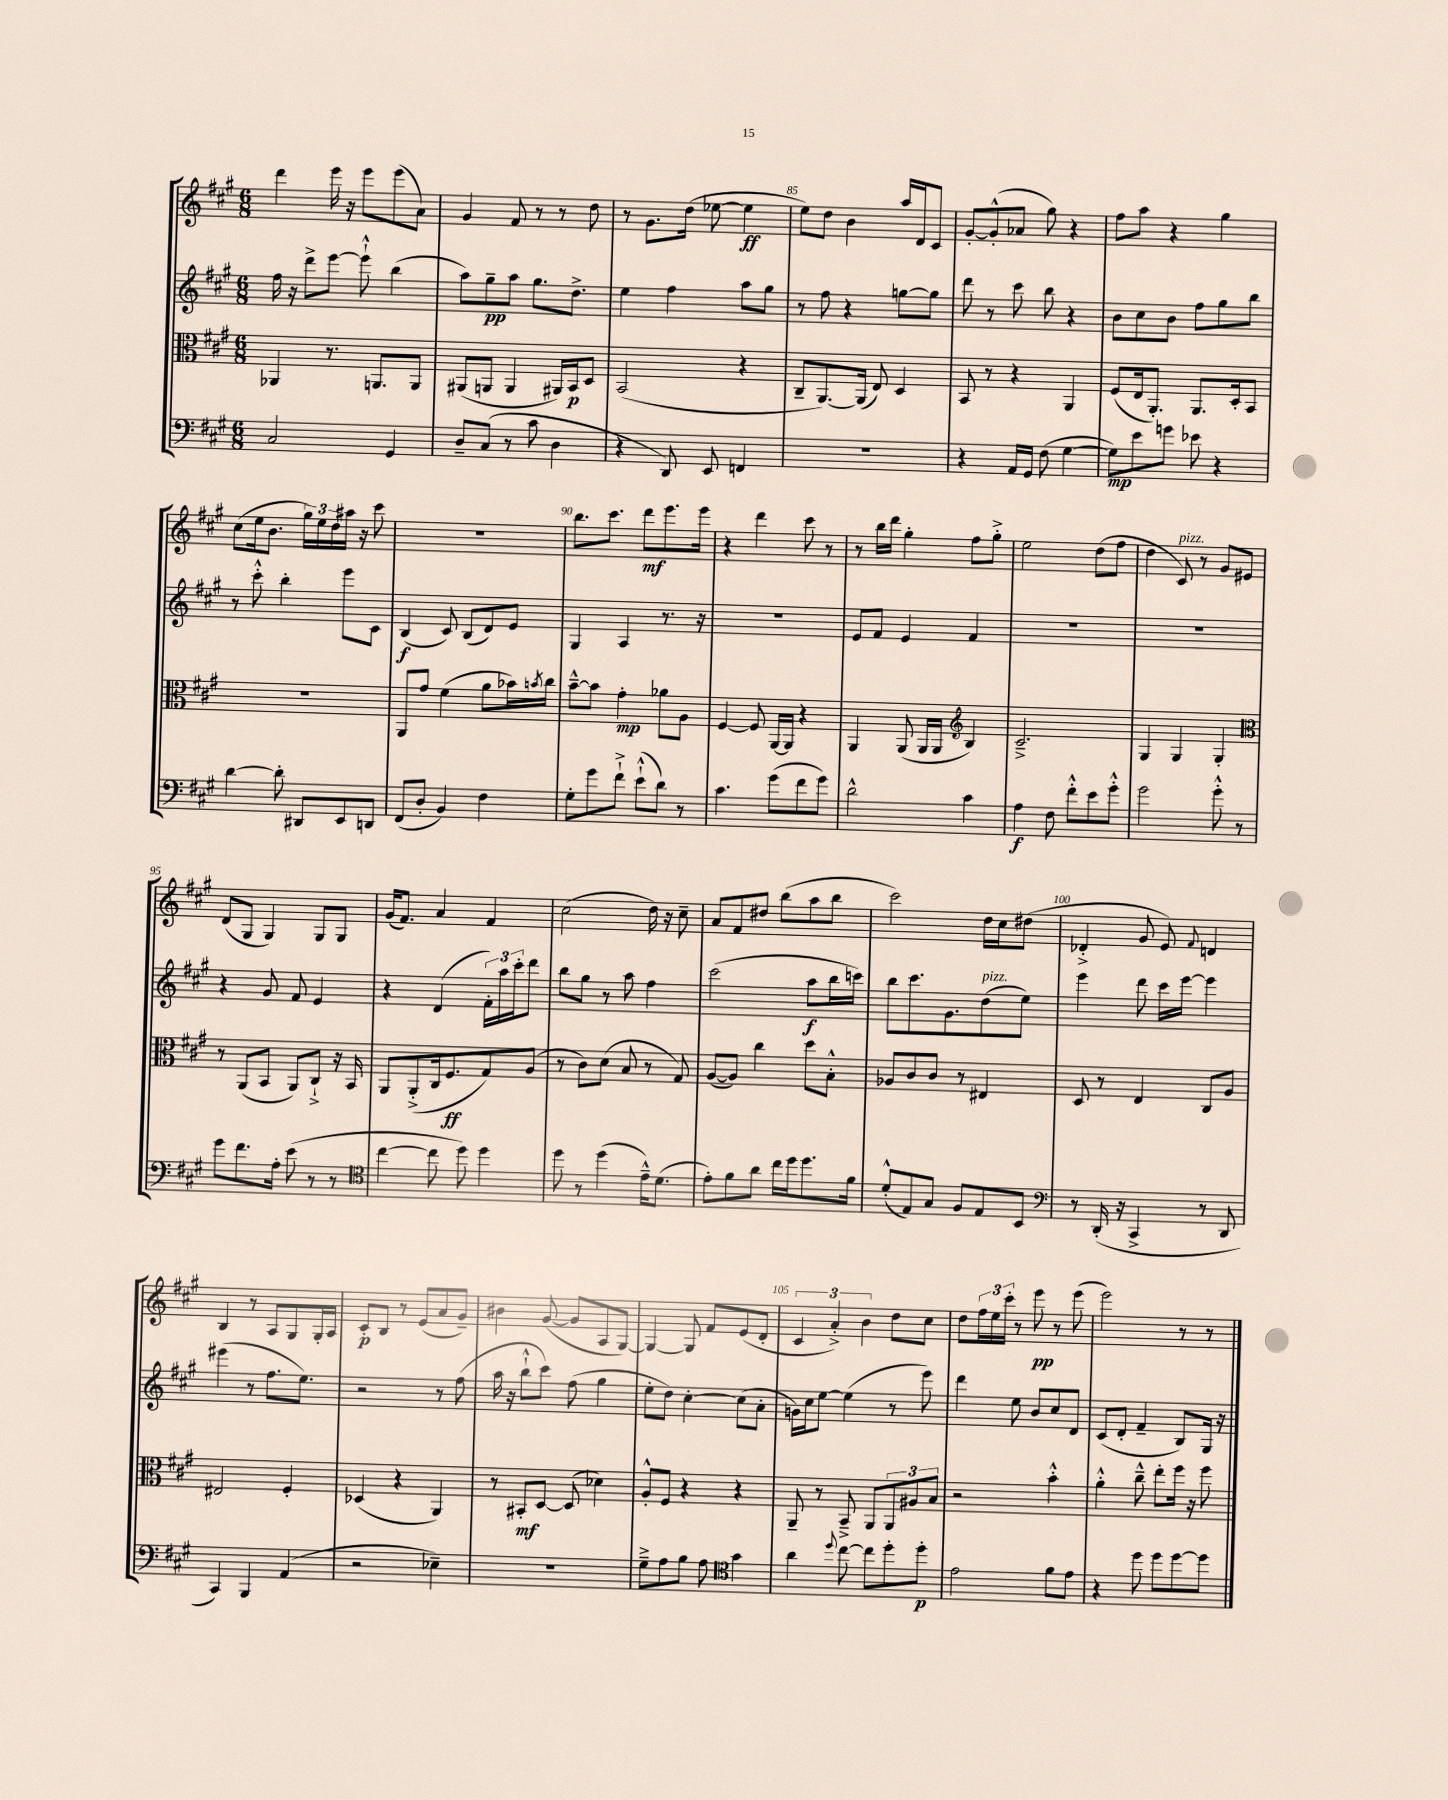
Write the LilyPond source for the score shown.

<<
\new StaffGroup <<
\new Staff = "s0" {
    \clef treble \key a \major \numericTimeSignature \time 6/8
    d'''4 e'''16 r16 e'''8 e'''8( a'8) |
    gis'4 fis'8 r8 r8 d''8 |
    r8 gis'8. d''16( ees''8~ ees''4\ff |
    e''8) d''8 b'4 a''16 d'16 cis'8 |
    gis'8~-. gis'8-.-^( aes'8 gis''8) r4 |
    fis''8 a''8 r4 gis''4 |
    cis''8( e''16 b'8. \tuplet 3/2 { gis''16) e''16 d''16 } ais''16 r16 cis'''8 |
    R2. |
    b''8. cis'''8. d'''8\mf e'''8. e'''16 |
    r4 d'''4 cis'''8 r8 |
    r8 b''16 d'''16 gis''4-. fis''8 gis''8-.-> |
    e''2 d''8( fis''8 |
    d''4 cis'8^\markup { \italic "pizz." }) r8 gis'8 eis'8 |
    d'8( gis8 gis4) gis8 gis8 |
    gis'16( fis'8.) a'4 fis'4 |
    cis''2( d''16) r16 cis''8-- |
    a'8 fis'8 dis''8 b''8( a''8 b''8 |
    cis'''2) d''16 cis''16 dis''8( |
    des'4-.-> gis'8 e'8) \appoggiatura { fis'8 } d'4 |
    b4 r8 a8 gis8 gis16-. a16 |
    cis'8-.\p b8 r8 e'8( a'8 gis'8--) |
    bis'4 gis'8~( gis'8 a8 gis8~) |
    gis4~ gis8 fis'8 e'8( d'8-. |
    \tuplet 3/2 { cis'4 a'4-.->) b'4 } d''8 cis''8 |
    d''8 \tuplet 3/2 { fis''16 e''16 cis'''16-. } r8 e'''8\pp r8 e'''8( |
    e'''2) r8 r8 \bar "|." |
}
\new Staff = "s1" {
    \clef treble \key a \major \numericTimeSignature \time 6/8
    fis''16 r16 d'''8-> e'''8~ e'''8-!-^ b''4( |
    a''8) gis''8--\pp a''8 gis''8. d''8.-> |
    e''4 fis''4 a''8 gis''8 |
    r8 fis''8 r4 g''8~ g''8 |
    d'''8 r8 cis'''8 b''8 r4 |
    b'8 cis''8 b'8 fis''8 gis''8 b''8 |
    r8 cis'''8-.-^ b''4-. e'''8 cis'8 |
    b4\f( cis'8) b8( d'8) e'8 |
    gis4 a4 r8. r16 |
    R2. |
    e'8 fis'8 e'4 fis'4 |
    R2. |
    R2. |
    r4 gis'8 fis'8 e'4 |
    r4 d'4( \tuplet 3/2 { fis'16-.) a''16 cis'''16-. } d'''8 |
    b''8 gis''8 r8 a''8 fis''4 |
    cis'''2( a''8\f b''16 c'''16) |
    b''8 cis'''8. gis'8. d''8^\markup { \italic "pizz." }( e''8) |
    e'''4 d'''8 cis'''16 e'''16~ e'''4 |
    eis'''4( r8 fis''8. e''8.) |
    r2 r8 fis''8( |
    a''16 r16 b''8-!-^ cis'''8) fis''8( gis''4 |
    e''8-. d''8) cis''4~-. cis''8( a'8-. |
    g'16) cis''16 e''8~ e''4( r8 e'''8) |
    d'''4 e''8 b'8 cis''8 d'8 |
    cis'8( d'8-. fis'4-- b8) gis16 r16 \bar "|." |
}
\new Staff = "s2" {
    \clef alto \key a \major \numericTimeSignature \time 6/8
    aes,4 r8. a,8. a,8 |
    ais,8( a,8 a,4 ais,16) b,16\p d8 |
    b,2( r4 |
    cis8-- a,8.~) a,16( e8) d4 |
    b,8 r8 r4 a,4 |
    fis8( e16 a,8.-.) a,8. d16-. b,8 |
    R2. |
    a,8 gis'8 fis'4( a'8 bes'16) \acciaccatura { b'8 } cis''16 |
    b'8~---^ b'8 gis'4-.\mp aes'8 a8 |
    fis4~ fis8 a,16~ a,16 r4 |
    a,4 a,8( a,16 a,16 \clef treble b4) |
    cis'2.---> |
    gis4 gis4 gis4-. |
    \clef alto r8 a,8( b,8 a,8) cis8-!-> r16 b,16 |
    a,8 a,8-.->( cis16 fis8.\ff gis8) a8( |
    r8 cis'8) d'8( b8 r8 gis8) |
    a8~( a8) cis''4 d''8 b8-.-^ |
    aes8 cis'8 cis'8 r8 eis4 |
    d8 r8 e4 cis8 a8 |
    eis2 fis4-. |
    des4( r4 a,4) |
    r8 bis,8-.\mf d8~ d8( des'4) |
    a8-.-^ fis8 r4 r4 |
    a,8-- r8 b,8---> a,8 \tuplet 3/2 { a,8 ais8 b8 } |
    r2 b'4-.-^ |
    a'4-.-^ cis''8---^ e''8-. fis''16 r16 fis''8 \bar "|." |
}
\new Staff = "s3" {
    \clef bass \key a \major \numericTimeSignature \time 6/8
    cis2 gis,4 |
    d8-- cis8( r8 cis'8 d4 |
    r4 d,8) e,8 f,4 |
    R2. |
    r4 a,16 gis,16 fis8( gis4~ |
    gis8\mp) e'8 g'8 ees'8 r4 |
    d'4~ d'8-. dis,8 e,8 d,8 |
    fis,8( d8-. b,4) fis4 |
    gis8-. gis'8 fis'8-!-> e'8-!-^( d'8) r8 |
    cis'4. gis'8( fis'8 gis'8) |
    d'2-^ cis'4 |
    a4\f fis8 fis'8-.-^ e'8 gis'8-.-^ |
    gis'2 gis'8-.-^ r8 |
    gis'8 fis'8. a16-. e'8( r8 r8 |
    \clef tenor cis''4~ cis''8 d''8) d''4 |
    d''8 r8 d''4( e'16---^) d'8.( |
    e'8-.) fis'8 a'8 cis''16 d''16 d''8. fis'16 |
    d'8-.-^( e8) gis8 fis8 e8 b,8 |
    \clef bass r8 d,16-.( r16 cis,4-> r8 d,8 |
    cis,4) b,,4 a,4( |
    r2 ees4--) |
    R2. |
    gis8---> a8 b8 a8 \clef tenor gis'4 |
    a'4 \appoggiatura { d''8 } cis''8~ cis''8 d''8-. d''8-.\p |
    e'2 fis'8 e'8 |
    r4 d''8 d''8 d''8~ d''8 \bar "|." |
}
>>
>>
\layout { \context { \Score currentBarNumber = #82 \override BarNumber.break-visibility = ##(#f #t #t) barNumberVisibility = #(every-nth-bar-number-visible 5) } }
